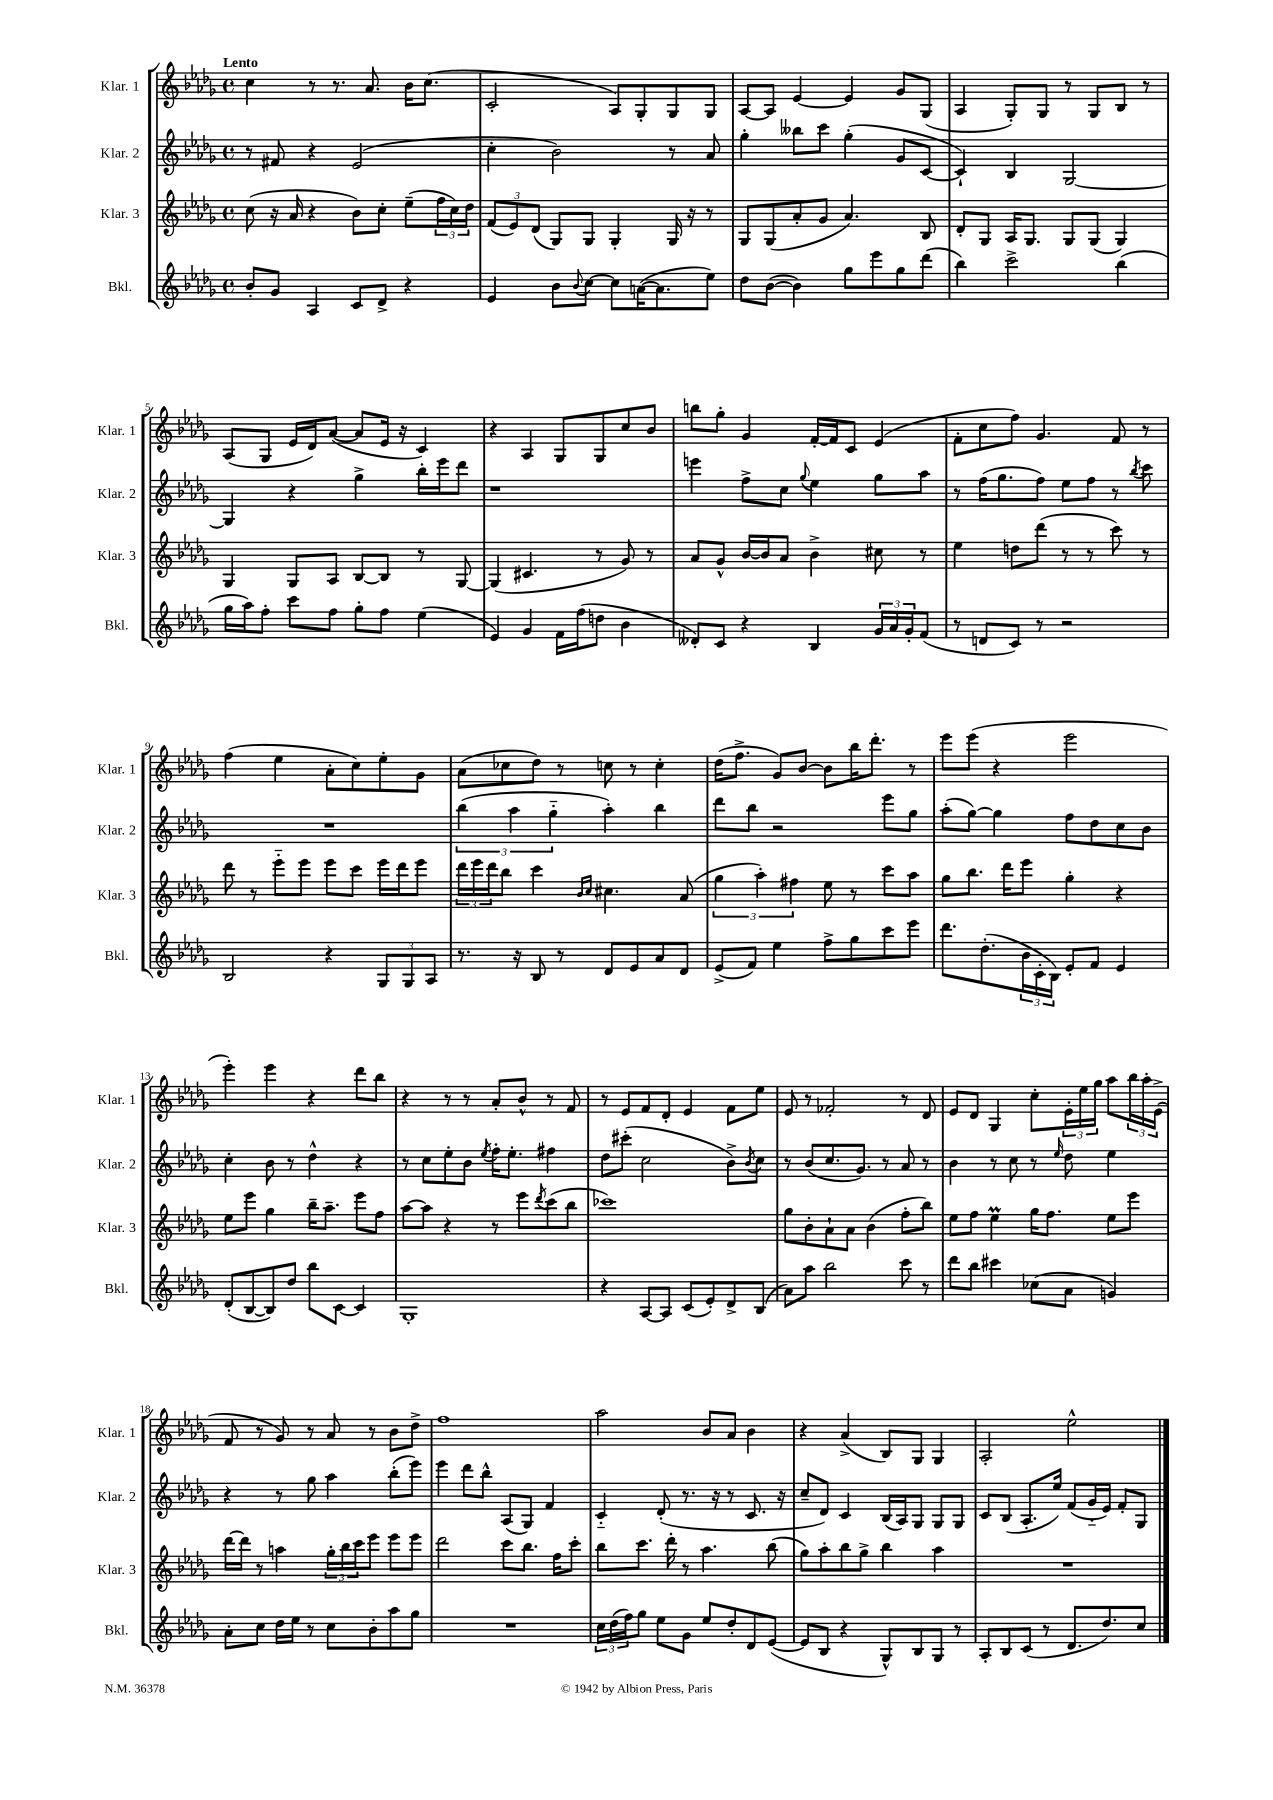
<<
\new StaffGroup <<
\new Staff = "s0" \with { instrumentName = "Klar. 1" shortInstrumentName = "Klar. 1" } {
    \clef treble \key des \major \defaultTimeSignature \time 4/4 \tempo "Lento"
    c''4 r8 r8. aes'8. bes'16 c''8.( |
    c'2-. aes8) ges8-. ges8 ges8 |
    aes8~ aes8 ees'4~ ees'4 ges'8 ges8( |
    aes4 ges8-.) ges8 r8 ges8 bes8 r8 |
    aes8( ges8 ees'16 des'16) aes'8~( aes'8 ees'16 r16 c'4) |
    r4 aes4 ges8 ges8 c''8 bes'8 |
    b''8 ges''8-. ges'4 f'16~-. f'16 c'8 ees'4( |
    f'8-. c''8 f''8) ges'4. f'8 r8 |
    f''4( ees''4 aes'8-. c''8) ees''8-. ges'8 |
    aes'8( ces''8 des''8) r8 c''8 r8 c''4-. |
    des''16( f''8.-> ges'8) bes'8~ bes'8 bes''16 des'''8.-. r8 |
    ees'''8 ees'''8( r4 ees'''2 |
    ees'''4-.) ees'''4 r4 des'''8 bes''8 |
    r4 r8 r8 aes'8-. bes'8-^ r8 f'8 |
    r8 ees'8 f'8 des'8-. ees'4 f'8 ees''8 |
    ees'8 r8 fes'2-. r8 des'8 |
    ees'8 des'8 ges4 c''8-. \tuplet 3/2 { ees'16-. ees''16 ges''16 } aes''8 \tuplet 3/2 { bes''16 aes''16-. ees'16->( } |
    f'8 r8 ges'8) r8 aes'8 r8 bes'8 des''8-> |
    f''1 |
    aes''2 bes'8 aes'8 bes'4 |
    r4 aes'4->( bes8) ges8 ges4 |
    aes2-. ees''2-^ \bar "|." |
}
\new Staff = "s1" \with { instrumentName = "Klar. 2" shortInstrumentName = "Klar. 2" } {
    \clef treble \key des \major \defaultTimeSignature \time 4/4
    r8 fis'8 r4 ees'2( |
    c''4-. bes'2) r8 aes'8 |
    ges''4-. beses''8 c'''8 ges''4-.( ges'8 c'8~ |
    c'4-!) bes4 ges2~ |
    ges4 r4 ges''4-> bes''16-. ees'''16 des'''8 |
    r1 |
    e'''4 f''8-> c''8 \appoggiatura { ges''8 } ees''4 ges''8 aes''8 |
    r8 f''16( ges''8. f''8) ees''8 f''8 r8 \acciaccatura { bes''8 } c'''8 |
    R1 |
    \tuplet 3/2 { bes''4( aes''4 ges''4-_ } aes''4-.) bes''4 |
    des'''8 bes''8 r2 ees'''8 ges''8 |
    aes''8-.( ges''8~) ges''4 f''8 des''8 c''8 bes'8 |
    c''4-. bes'8 r8 des''4-^ r4 |
    r8 c''8 ees''8-. bes'8 \acciaccatura { ees''8 } f''16-. ees''8.-. fis''4 |
    des''8 cis'''8-.( c''2 bes'8->) \acciaccatura { bes'8 } c''8 |
    r8 bes'8( c''8. ges'8.) r8 aes'8 r8 |
    bes'4 r8 c''8 r8 \grace { ees''16 } des''8 ees''4 |
    r4 r8 ges''8 aes''4 bes''8-.( ees'''8) |
    ees'''4 des'''8 bes''8-^ aes8( ges8) f'4 |
    c'4-_ des'8-.( r8. r16 r8 c'8. r16 |
    c''8-- des'8) c'4 bes16( aes16) ges8 ges8 ges8 |
    c'8 bes8( aes8.-. ees''16) f'8( ges'16-_ ees'16) f'8-. ges8 \bar "|." |
}
\new Staff = "s2" \with { instrumentName = "Klar. 3" shortInstrumentName = "Klar. 3" } {
    \clef treble \key des \major \defaultTimeSignature \time 4/4
    c''8( r16 aes'16 r4 bes'8) c''8-. ees''8--( \tuplet 3/2 { f''16 c''16) des''16 } |
    \tuplet 3/2 { f'8( ees'8) des'8( } ges8) ges8 ges4-. ges16 r16 r8 |
    ges8 ges8( aes'8-. ges'8 aes'4.) bes8 |
    des'8-. ges8 aes16 ges8. ges8 ges8( ges4) |
    ges4 ges8 aes8 bes8~ bes8 r8 ges8~ |
    ges4( cis'4. r8 ges'8) r8 |
    aes'8 ges'8-^ bes'16~ bes'16 aes'8 bes'4-> cis''8 r8 |
    ees''4 d''8 des'''8( r8 r8 c'''8) r8 |
    des'''8 r8 ees'''8-_ ees'''8 ees'''8 c'''8 ees'''16 des'''16 ees'''8 |
    \tuplet 3/2 { des'''16 ees'''16 des'''16 } bes''8 c'''4 \grace { bes'16 c''16 } cis''4. aes'8( |
    \tuplet 3/2 { ges''4 aes''4-.) fis''4 } ees''8 r8 c'''8 aes''8 |
    ges''8 bes''8. des'''16 ees'''8 ges''4-. r4 |
    ees''8 ees'''8 ges''4 bes''16-- aes''8.-- ees'''8 f''8 |
    aes''8~ aes''8 r4 r8 ees'''8 \acciaccatura { des'''8 } c'''8( bes''8 |
    ces'''1) |
    ges''8 bes'8-. aes'8-! aes'8 bes'4( f''8-. bes''8) |
    ees''8 f''8 ees''4\prall ges''16 f''8. ees''8 ees'''8 |
    des'''16~ des'''16 r8 a''4 \tuplet 3/2 { ges''16-. bes''16 c'''16 } ees'''8 ees'''8 ees'''8 |
    des'''2 c'''8 bes''8. f''16 c'''8-. |
    bes''8 c'''8. des'''16-. r8 aes''4. bes''8( |
    ges''8) aes''8-. bes''8 ges''8-> bes''4 aes''4 |
    R1 \bar "|." |
}
\new Staff = "s3" \with { instrumentName = "Bkl." shortInstrumentName = "Bkl." } {
    \clef treble \key des \major \defaultTimeSignature \time 4/4
    bes'8-. ges'8 aes4 c'8 des'8-> r4 |
    ees'4 bes'8 \appoggiatura { bes'8 } c''8~ c''8 a'16~( a'8. ees''8) |
    des''8 bes'8~( bes'4) ges''8 ees'''8 ges''8 des'''8( |
    bes''4) c'''2-> bes''4( |
    ges''16 aes''16) f''8-. c'''8 f''8 ges''8-. f''8 ees''4( |
    ees'4) ges'4 f'16 f''16( d''8 bes'4 |
    deses'8-.) c'8 r4 bes4 \tuplet 3/2 { ges'16 aes'16 ges'16-. } f'8( |
    r8 d'8 c'8) r8 r2 |
    bes2 r4 \tuplet 3/2 { ges8 ges8 aes8 } |
    r8. r16 bes8 r8 des'8 ees'8 aes'8 des'8 |
    ees'8->( f'8) ees''4 f''8-> ges''8 c'''8 ees'''8 |
    des'''8. des''8.-.( \tuplet 3/2 { bes'16 c'16-. bes16) } ees'8-. f'8 ees'4 |
    des'8-.( bes8~ bes8) des''8 bes''8 c'8~ c'4 |
    ges1-. |
    r4 aes8~ aes8 c'8( ees'8-.) des'8-> bes8( |
    aes'8) aes''8 bes''2 c'''8 r8 |
    des'''8 bes''8 cis'''4 ces''8( aes'8 g'4) |
    aes'8-. c''8 des''16 ees''16 r8 c''8 bes'8-. aes''8 ges''8 |
    R1 |
    \tuplet 3/2 { c''16 des''16( f''16) } ges''8 ees''8 ges'8 ees''8 des''8-. des'8 ees'8~( |
    ees'8 bes8 r4 ges8-^) bes8 ges8 r8 |
    aes8-. bes8 c'8( r8 des'8. des''8.) c''8 \bar "|." |
}
>>
>>
